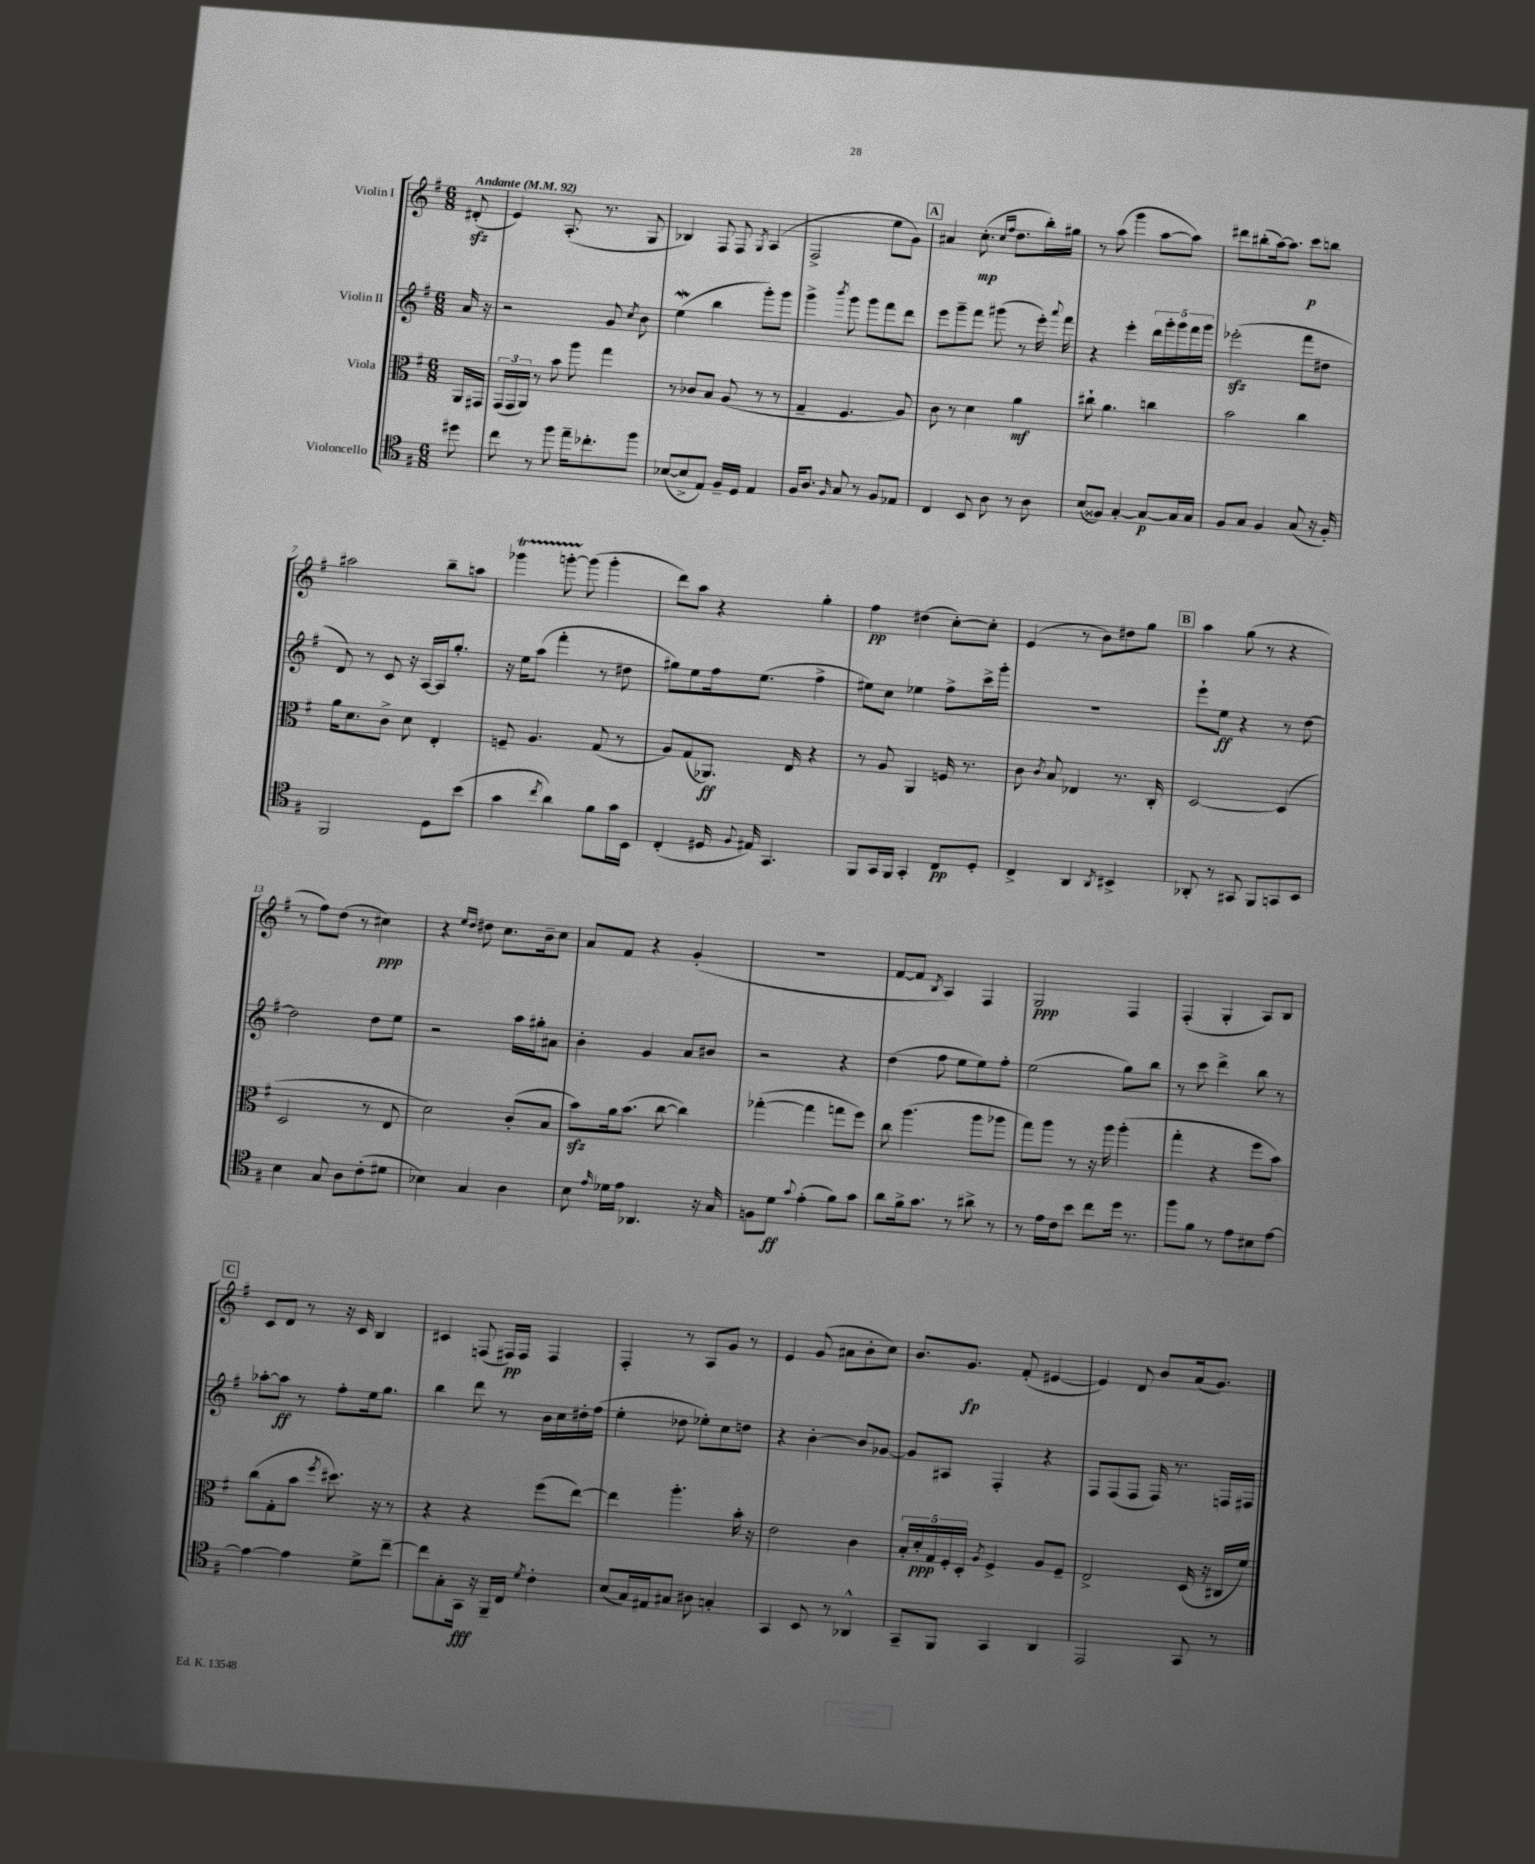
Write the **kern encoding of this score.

**kern	**kern	**kern	**kern
*staff4	*staff3	*staff2	*staff1
*clefC4	*clefC3	*clefG2	*clefG2
*k[f#]	*k[f#]	*k[f#]	*k[f#]
*M6/8	*M6/8	*M6/8	*M6/8
*MM92	*MM92	*MM92	*MM92
8dd#	16AA	16a	(8d#'
.	16GG#	16r	.
=	=	=	=
8cc	(24GG	2r	4e)
.	24GG	.	.
.	24AA)	.	.
8r	8r	.	.
8ff#	8b	.	(8.A'
16ee~	8aa	.	.
8.cc-'	.	.	8.r
.	4gg	8g	.
.	.	8qcc	.
8ff#	.	8b	8G
=	=	=	=
([8B-	8r	(4ee	4B-)
8B-^]	8c-	.	.
8E)	8B	4bb	8F#
16F#~	(8A	.	8F#
16D	.	.	.
.	.	.	8qG
4E	8r	8ggg')	(4A
.	8r	8ggg	.
=	=	=	=
16F#	4G~	4ggg^	2F#^
8.A	.	.	.
16qqF#	.	8qbbb	.
8G	4.F#	8ggg	.
8r	.	8ggg	.
8F#	.	8fff#	8ee
8E-	8A)	8ddd	8g)
=	=	=	=
4C	8c	8eee	4a#
.	8r	8ggg~	.
8BB	4d	8fff#	(8.cc'
8A	.	(8ggg#	.
.	.	.	16qqcc
.	.	.	16qqff#
.	.	.	8.dd
8r	4a	8r	.
8A	.	16eee')	16bb')
.	.	8qqaaa	.
.	.	16fff#	16gg#
=	=	=	=
(8B	8cc#`	4r	8r
8F##)	4.a	.	(8aa
[4G'	.	4eee'	4ggg
8G_	4cc	20ddd	[8aa
.	.	20ggg'	.
.	.	20ggg	.
16G]	.	.	8aa])
.	.	20fff#	.
16G	.	.	.
.	.	20ggg	.
=	=	=	=
8F#	2b	(2eee-'	8ddd#
8G	.	.	(8bb#'
4F#	.	.	[16aa)
.	.	.	8.aa]
(8G	4cc	8fff#	8ccc
16r	.	8dd#	8bb
16F#')	.	.	.
=	=	=	=
2FF#	16a	8d)	2aa#
.	8.d	.	.
.	.	8r	.
.	8c^	8c	.
.	8d	16r	.
.	.	[16A	.
8D	4E'	16A]	8bb~
.	.	8.gg'	.
(8b	.	.	8aa
=	=	=	=
4g	8F~	16r	4ggg-
.	.	16ee	.
.	4.A	(8aa	.
8qcc	.	.	.
4a)	.	4fff#'	[8ggg'
.	.	.	(8ggg]
8f#	(8G	8r	4ggg'
16g	8r	8dd#	.
16BB	.	.	.
=	=	=	=
(4C'	8A)	8gg#)	8ddd)
.	(8G	8ee	8aa
16D#	8.AA-)	16ff#	4r
8qqF#	.	.	.
16E#)	.	(8.ee	.
4.GG	.	.	.
.	16E	.	.
.	4r	4ff#^	4gg'
=	=	=	=
8FF#	8r	8ee#)	4ff#
16GG	8A	8cc	.
16FF#	.	.	.
4GG'	4AA	4ee-	(4dd#
8C	16F	8ff#^	[8cc')
.	8.r	.	.
8D'	.	16ccc^	8cc']
.	.	16ggg'	.
=	=	=	=
4C^	8c	2.r	(4e
.	8qc	.	.
.	8B	.	.
4AA	4E-	.	8r
.	.	.	8b)
8qAA	.	.	.
4BB#^	8.r	.	8dd#
.	.	.	8gg
.	16C'	.	.
=	=	=	=
8AA-'	[2D	8eee`	4aa
8r	.	8ee	.
8GG#	.	4r	(8gg
8FF#	.	.	8r
8GG	(4D]	8r	4r
8BB	.	[8dd	.
=	=	=	=
4B	2D	2dd]	8r
.	.	.	8ff#)
8G	.	.	(8dd
8A	.	.	8r
(8c'	8r	8dd	4cc#)
8d#	8E	8ee	.
=	=	=	=
4B-)	2d)	2r	4r
.	.	.	16qqee
.	.	.	16qqdd
4G	.	.	8dd#
.	.	.	8.cc
4A	(8c'	16aa	.
.	.	16gg#'	16b~
.	8B	8a#	8cc
=	=	=	=
8B	8b)	4b'	8a
16qqe	.	.	.
16d-	16a	.	8f#
16e	(8.b	.	.
4.AA-	.	4g	4r
.	[8cc	.	.
.	4cc])	8a	(4g'
16r	.	8b#	.
16G	.	.	.
=	=	=	=
8F	([4gg-'	2r	2.r
8d	.	.	.
8qqg	.	.	.
(4e'	4gg-]	.	.
8f#)	8gg	4r	.
8g	8ff#)	.	.
=	=	=	=
8a	8cc	(4dd	[8f#
16f#^	(4.aa	.	8f#]
8.g	.	.	.
.	.	.	8qB
.	.	8ff#	4A)
8r	.	8ee	.
8a#^	8aa	8ee)	4F#
8r	8aa-	8ff#'	.
=	=	=	=
8r	8gg)	(2ee	2G
16e	8aa	.	.
16c	.	.	.
8b	8r	.	.
8cc	16r	.	.
.	16aa	.	.
16dd	(4aa'	8gg)	4F#
8.r	.	.	.
.	.	8bb	.
=	=	=	=
8ff#	4gg'	8r	(4F#'
8f#	.	8ccc	.
8r	4r	4ddd^	4G'
8e	.	.	.
8B#	8ff#	8bb	8A)
[8e	8b)	8r	8B
=	=	=	=
4e_	(8cc	[8aa-'	8c
.	8G'	8aa-]	8d
4e]	8b	8r	8r
.	8qff#	.	.
.	8.dd#)	8ff#'	16r
.	.	.	16c
8d^	.	16ee	4B
.	16r	8.gg	.
[8cc~	8r	.	.
=	=	=	=
8cc]	4r	4bb	4c#
8G'	.	.	.
16GG	4r	8ddd	(8F
16r	.	.	.
16FF#~	.	8r	16F#)
16C	.	.	16F#
8qd	.	.	.
4c'	(8ff#	16b	4F#
.	.	16cc	.
.	[8ee)	16dd#'	.
.	.	(16ff#	.
=	=	=	=
(8B	4ee]	4ee'	4F#'
16G)	.	.	.
16E#	.	.	.
8G#	4.aa'	8dd-	8r
8A#	.	8ee-')	8A
4G'	.	8cc	8g
.	16b'	8dd	8r
.	16r	.	.
=	=	=	=
4GG	2e	4r	4e
8BB	.	[4b'	(8g
8r	.	.	8a#
4AA-^^	4c	8b]	8b'
.	.	[8g-	8cc)
=	=	=	=
8GG~	20B'	8g-]	8.b
.	20d'	.	.
.	20G	.	.
8FF#	.	8A#	.
.	20F#'	.	.
.	.	.	8.g
.	20D'	.	.
.	8qA	.	.
4GG	4F#^	4F#'	.
.	.	.	(8f#'
4AA	8A	4r	[4e#
.	8F#~	.	.
=	=	=	=
2EE	2E^	8F#	4e#])
.	.	(8F#	.
.	.	8F#	8d
.	.	16F#)	8b
.	.	8.r	.
8GG	(16D	.	(16a
.	16r	.	8.g)
8r	16C#	16F	.
.	16f#)	16F#	.
==	==	==	==
*-	*-	*-	*-
